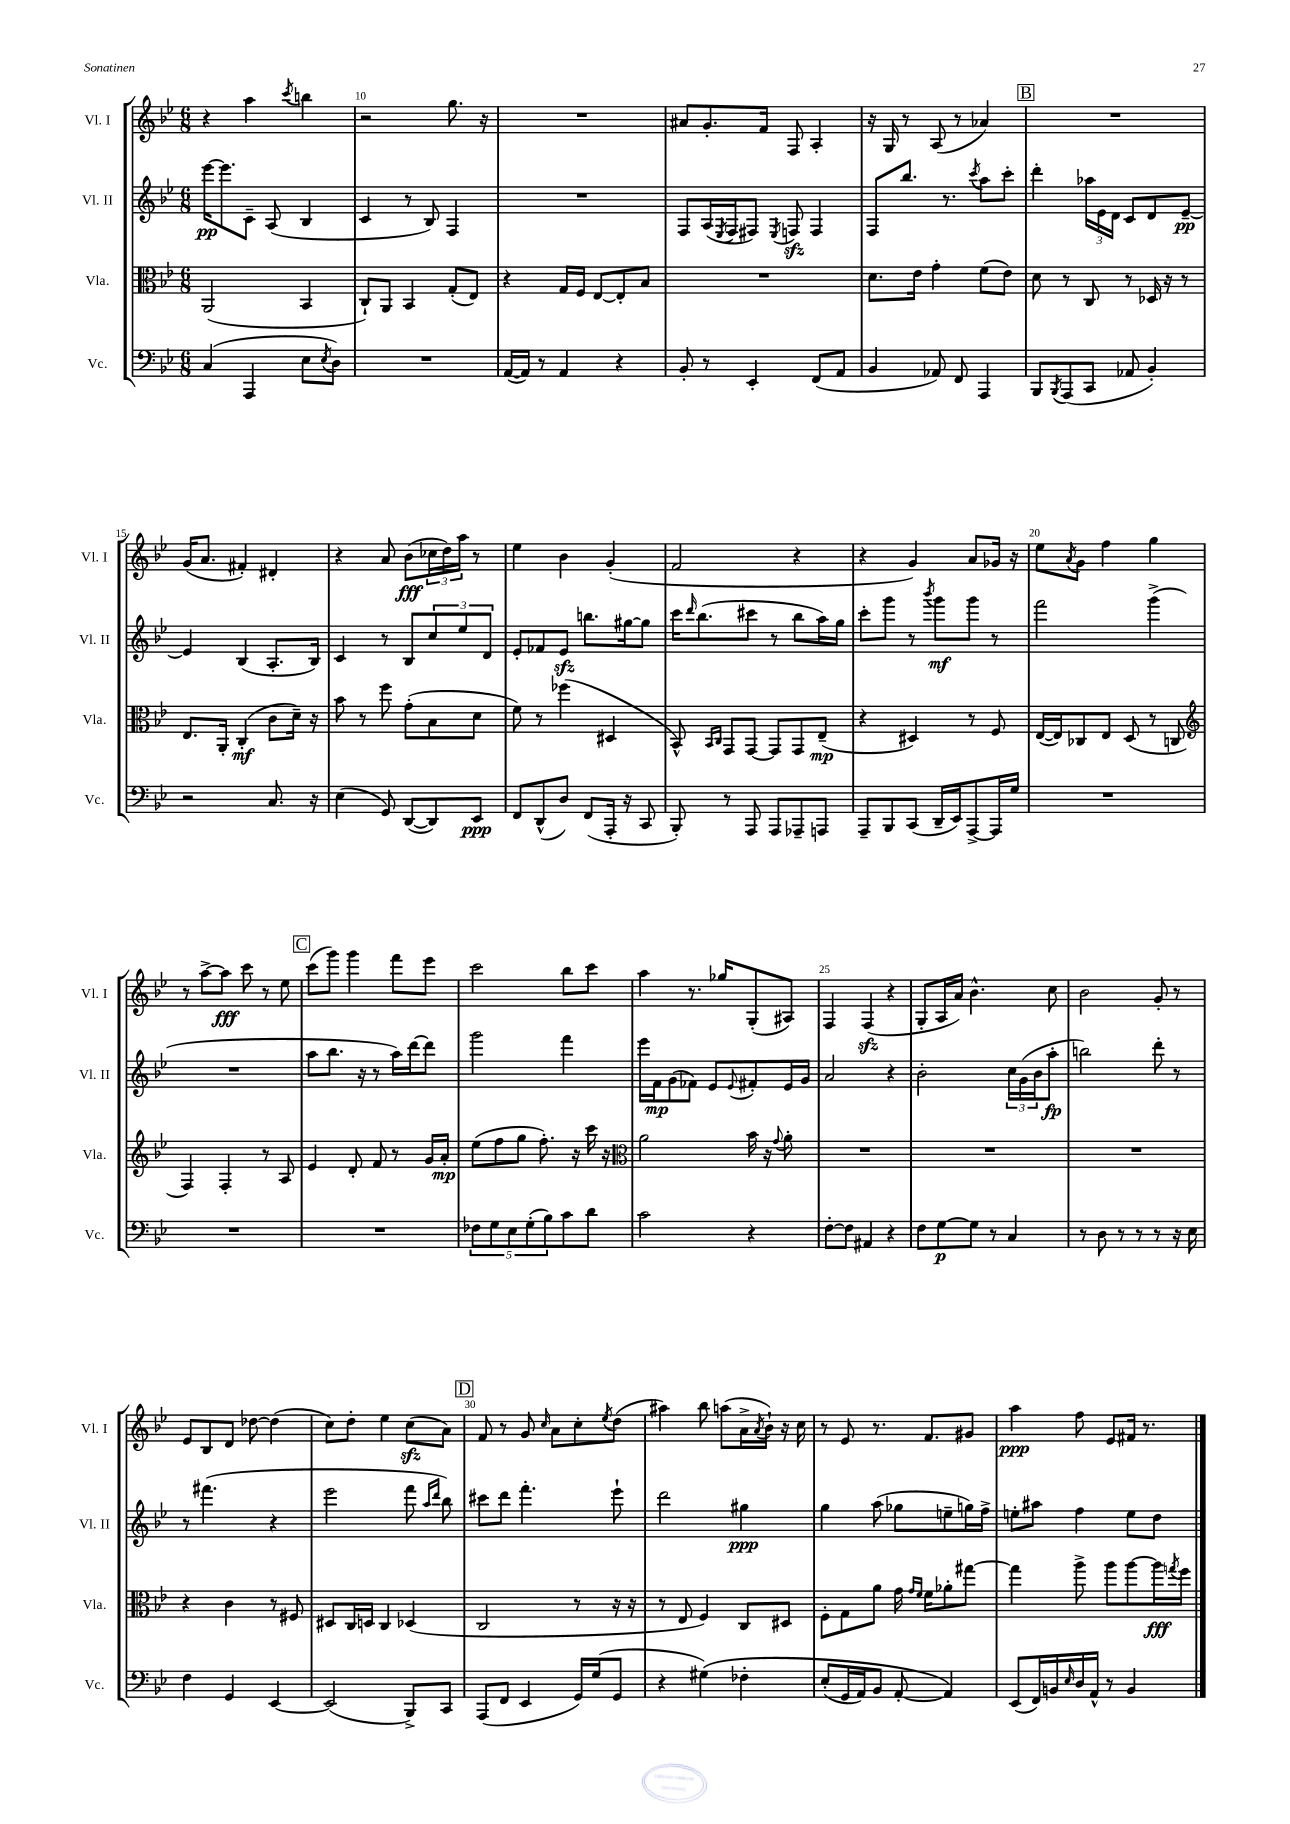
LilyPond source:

<<
\new StaffGroup <<
\new Staff = "s0" \with { instrumentName = "Vl. I" shortInstrumentName = "Vl. I" } {
    \clef treble \key bes \major \numericTimeSignature \time 6/8
    r4 a''4 \acciaccatura { c'''8 } b''4 |
    r2 g''8. r16 |
    R2. |
    ais'8 g'8.-. f'16 f8 a4-. |
    r16 g16 r8 a8( r8 aes'4) |
    \mark \markup { \box "B" } R2. |
    g'16( a'8. fis'4-.) dis'4-. |
    r4 a'8 bes'8\fff( \tuplet 3/2 { ces''16 d''16) a''16 } r8 |
    ees''4 bes'4 g'4-.( |
    f'2 r4 |
    r4 g'4) a'8 ges'16 r16 |
    ees''8 \acciaccatura { a'8 } g'8 f''4 g''4 |
    r8 a''8~-> a''8\fff c'''8 r8 ees''8 |
    \mark \markup { \box "C" } c'''8( g'''8) g'''4 f'''8 ees'''8 |
    c'''2 bes''8 c'''8 |
    a''4 r8. ges''16 g8-.( ais8) |
    f4 f4\sfz( r4 |
    g8-. a16 a'16) bes'4.-^ c''8 |
    bes'2 g'8-. r8 |
    ees'8 bes8 d'8 des''8~ des''4( |
    c''8) d''8-. ees''4 c''8\sfz( a'8) |
    \mark \markup { \box "D" } f'8 r8 g'8 \grace { c''16 } a'8 c''8-. \acciaccatura { ees''8 } d''8( |
    ais''4) bes''8 a''8( a'16-> \acciaccatura { a'8 } bes'16-!) r16 c''16 |
    r8 ees'8 r8. f'8. gis'8 |
    a''4\ppp f''8 ees'8 fis'16 r8. \bar "|." |
}
\new Staff = "s1" \with { instrumentName = "Vl. II" shortInstrumentName = "Vl. II" } {
    \clef treble \key bes \major \numericTimeSignature \time 6/8
    ees'''16~\pp ees'''8. c'8-- a8( bes4 |
    c'4 r8 bes8) f4 |
    R2. |
    f8 a16( \acciaccatura { ees8 } f16 fis8) \acciaccatura { ees8 } f8\sfz f4 |
    f8 bes''8. r8. \acciaccatura { c'''8 } a''8 c'''8-. |
    \mark \markup { \box "B" } d'''4-. \tuplet 3/2 { aes''16 ees'16 d'16 } c'8 d'8 ees'8~--\pp |
    ees'4 bes4( a8.-. bes16) |
    c'4 r8 bes8 \tuplet 3/2 { c''8 ees''8 d'8 } |
    ees'8-. fes'8 ees'8\sfz b''8. gis''16~ gis''8 |
    c'''16 \grace { d'''16 } bes''8.( cis'''8 r8 bes''8 a''16) g''16 |
    c'''8-. g'''8 r8 \acciaccatura { bes'''8 } g'''8\mf g'''8 r8 |
    f'''2 g'''4->( |
    R2. |
    \mark \markup { \box "C" } a''8 bes''8. r16 r8 a''16) d'''16~ d'''8 |
    g'''2 f'''4 |
    ees'''16 f'16\mp g'8( fes'8) ees'8 \appoggiatura { ees'8 } fis'8-. ees'16 g'16 |
    a'2 r4 |
    bes'2-. \tuplet 3/2 { c''16 g'16( bes'16 } a''8-.\fp |
    b''2) d'''8-. r8 |
    r8 fis'''4.( r4 |
    ees'''2 f'''8 \grace { a''16 d'''16 } bes''8) |
    \mark \markup { \box "D" } cis'''8 d'''8 f'''4.-. ees'''8-! |
    d'''2 gis''4\ppp |
    g''4 a''8( ges''8 e''8-- g''16) f''16-> |
    e''8-. ais''8 f''4 e''8 d''8 \bar "|." |
}
\new Staff = "s2" \with { instrumentName = "Vla." shortInstrumentName = "Vla." } {
    \clef alto \key bes \major \numericTimeSignature \time 6/8
    a,2( bes,4 |
    c8-!) a,8 bes,4 g8-.( ees8) |
    r4 g16 f16 ees8~ ees8-. bes8 |
    R2. |
    d'8. ees'16 g'4-. f'8( ees'8) |
    \mark \markup { \box "B" } d'8 r8 c8 r8 des16 r16 r8 |
    ees8. a,16-. c4-.\mf( c'8 d'16--) r16 |
    bes'8 r8 f''8 g'8-.( bes8 d'8 |
    f'8) r8 fes''4( dis4 |
    bes,8-^) \grace { bes,16 c16 } g,8 g,8~ g,8 g,8 ees8--\mp( |
    r4 dis4) r8 f8 |
    ees16~( ees16) ces8 ees8 d8( r8 c8 |
    \clef treble f4) f4-. r8 a8 |
    \mark \markup { \box "C" } ees'4 d'8-. f'8 r8 g'16 a'16-.\mp |
    ees''8( f''8 g''8 f''8.-.) r16 c'''16 r16 |
    \clef alto a'2 bes'16 r16 \appoggiatura { g'8 } a'8-. |
    R2. |
    R2. |
    R2. |
    r4 c'4 r8 fis8 |
    dis8 c16 d16 c4 des4( |
    \mark \markup { \box "D" } c2 r8 r16 r16 |
    r8 ees8 f4) c8 dis8 |
    f8-. g8 a'8 g'16 \grace { g'16 f'16 } f'16 aes'8-. gis''8~ |
    gis''4 a''8-> a''8 a''8~ a''16\fff \acciaccatura { g''8 } f''16 \bar "|." |
}
\new Staff = "s3" \with { instrumentName = "Vc." shortInstrumentName = "Vc." } {
    \clef bass \key bes \major \numericTimeSignature \time 6/8
    c4( a,,4 ees8 \acciaccatura { ees8 } d8) |
    R2. |
    a,16~( a,16) r8 a,4 r4 |
    bes,8-. r8 ees,4-. f,8( a,8 |
    bes,4 aes,8) f,8 a,,4 |
    \mark \markup { \box "B" } bes,,8 \acciaccatura { bes,,8 } a,,8( c,8 aes,8 bes,4-.) |
    r2 c8. r16 |
    ees4( g,8) d,8~( d,8) ees,8\ppp |
    f,8 d,8-^( d8) f,8( a,,16-. r16 c,8 |
    bes,,8-.) r8 a,,8 a,,8 aes,,8-- a,,8 |
    a,,8-- bes,,8 c,8( d,16-- ees,16) a,,8~-> a,,16 g16 |
    R2. |
    R2. |
    \mark \markup { \box "C" } R2. |
    \tuplet 5/4 { fes8 g8 ees8 g8-.( bes8) } c'8 d'8 |
    c'2 r4 |
    f8~-. f8 ais,4 r4 |
    f8 g8~\p g8 r8 c4 |
    r8 d8 r8 r8 r8 r16 ees16 |
    f4 g,4 ees,4~ |
    ees,2( bes,,8->) c,8 |
    \mark \markup { \box "D" } a,,8( f,8 ees,4 g,16) g16( g,8 |
    r4 gis4)\( fes4-. |
    ees8-.( g,16 a,16) bes,8 a,8~-. a,4\) |
    ees,8( f,16) b,16 \grace { ees16 } d16 a,16-^ r8 b,4 \bar "|." |
}
>>
>>
\layout { \context { \Score currentBarNumber = #9 \override BarNumber.break-visibility = ##(#f #t #t) barNumberVisibility = #(every-nth-bar-number-visible 5) } }
